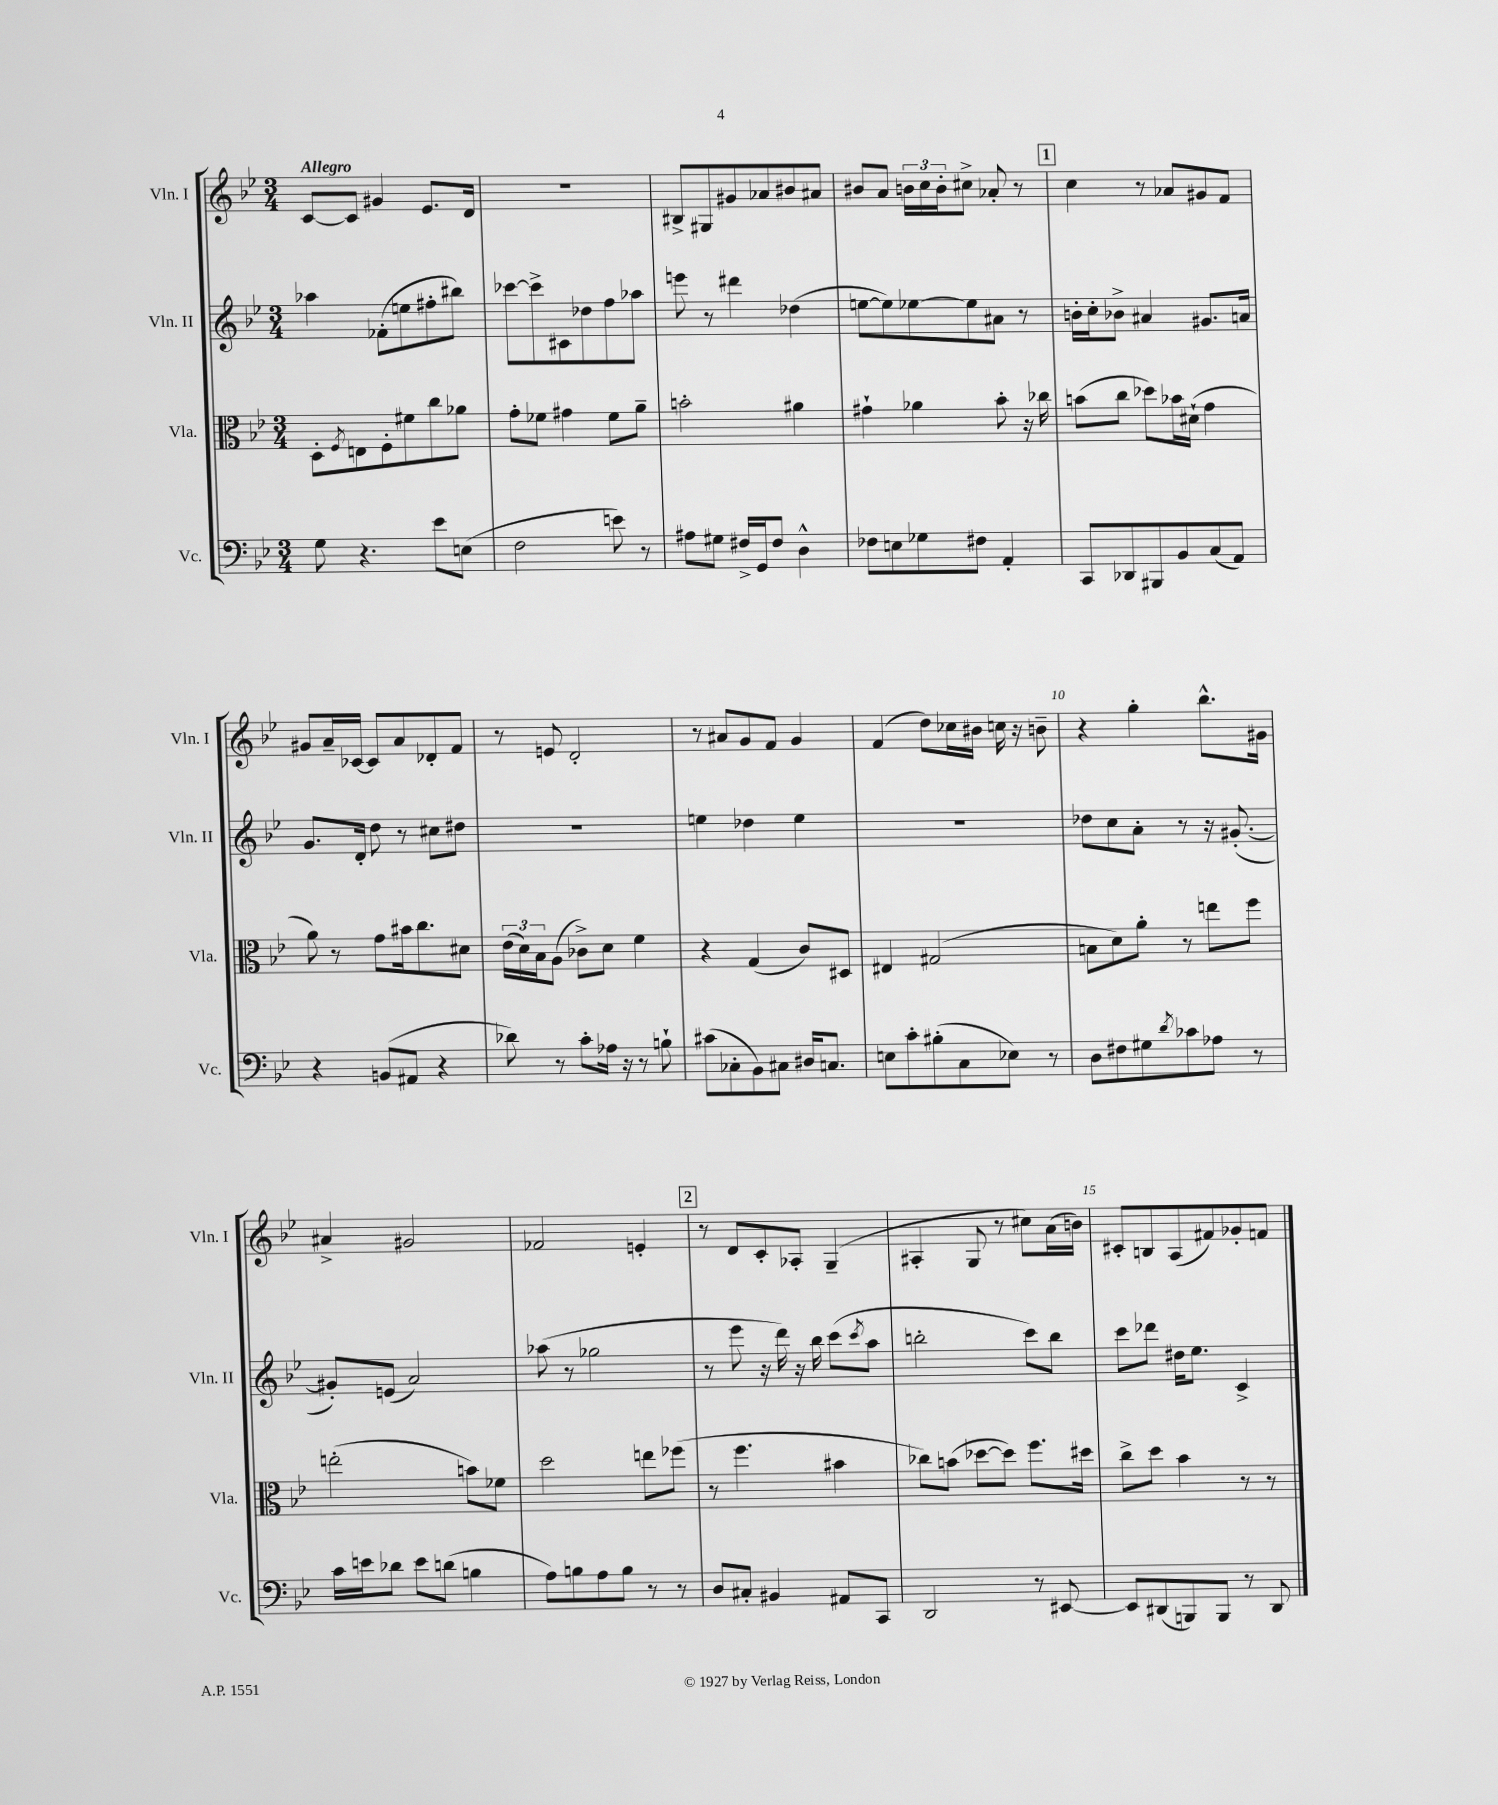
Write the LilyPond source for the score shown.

<<
\new StaffGroup <<
\new Staff = "s0" \with { instrumentName = "Vln. I" shortInstrumentName = "Vln. I" } {
    \clef treble \key bes \major \numericTimeSignature \time 3/4 \tempo "Allegro"
    c'8~ c'8 gis'4 ees'8. d'16 |
    R2. |
    bis8-> gis8 gis'8 aes'8 bis'8 ais'8 |
    bis'8 a'8 \tuplet 3/2 { b'16 c''16 b'16-. } cis''8-> aes'8-. r8 |
    \mark \markup { \box "1" } c''4 r8 aes'8 gis'8 f'8 |
    gis'8 a'16-- ces'16~ ces'8 a'8 des'8-. f'8 |
    r8 e'8 d'2-. |
    r8 ais'8 g'8 f'8 g'4 |
    f'4( d''8) ces''16 bis'16 c''16 r16 b'8-- |
    r4 g''4-. bes''8.-^ gis'16 |
    ais'4-> gis'2 |
    fes'2 e'4-. |
    \mark \markup { \box "2" } r8 d'8 c'8-. aes8-. g4--( |
    ais4-. g8 r8 cis''8) a'16( b'16) |
    cis'8-. b8 a8( fis'8) ges'8-. f'8 \bar "|." |
}
\new Staff = "s1" \with { instrumentName = "Vln. II" shortInstrumentName = "Vln. II" } {
    \clef treble \key bes \major \numericTimeSignature \time 3/4
    aes''4 fes'8-.( e''8 fis''8-. bis''8) |
    ces'''8~ ces'''8-> cis'8 des''8 f''8 aes''8 |
    e'''8 r8 dis'''4 des''4( |
    e''8~ e''8) ees''8~ ees''8 ais'8 r8 |
    \mark \markup { \box "1" } b'16-. c''16-. bes'8-> ais'4 gis'8. a'16 |
    g'8. d'16-. d''8 r8 cis''8 dis''8 |
    R2. |
    e''4 des''4 e''4 |
    R2. |
    des''8 c''8 a'8-. r8 r16 gis'8.~-.( |
    gis'8-.) e'8( a'2) |
    aes''8( r8 ges''2 |
    \mark \markup { \box "2" } r8 ees'''8 r16 d'''16) r16 bes''16 c'''8( \acciaccatura { c'''8 } a''8 |
    b''2-. c'''8) b''8 |
    c'''8 des'''8 dis''16 ees''8. c'4-> \bar "|." |
}
\new Staff = "s2" \with { instrumentName = "Vla." shortInstrumentName = "Vla." } {
    \clef alto \key bes \major \numericTimeSignature \time 3/4
    d8-. \acciaccatura { f8 } e8 f8-. fis'8 c''8 aes'8 |
    g'8-. fes'8 gis'4 fes'8 a'8-- |
    b'2-. ais'4 |
    gis'4-! aes'4 bes'8-. r16 ces''16 |
    \mark \markup { \box "1" } b'8( c''8 des''8) bes'16 dis'16-!( g'4 |
    a'8) r8 g'8 bis'16 c''8. dis'8 |
    \tuplet 3/2 { ees'16( d'16) bes16 } a8( ces'8->) d'8 f'4 |
    r4 g4( c'8) dis8 |
    eis4 gis2( |
    b8 d'8) a'8-. r8 e''8 f''8 |
    e''2-.( b'8) fes'8 |
    d''2 e''8 fes''8( |
    \mark \markup { \box "2" } r8 f''4. bis'4 |
    ces''8) b'8( des''8~ des''8) f''8. dis''16 |
    c''8-> d''8 bes'4 r8 r8 \bar "|." |
}
\new Staff = "s3" \with { instrumentName = "Vc." shortInstrumentName = "Vc." } {
    \clef bass \key bes \major \numericTimeSignature \time 3/4
    g8 r4. ees'8 e8( |
    f2 e'8) r8 |
    ais8 gis8 fis16-> g,16 fis8 d4-^ |
    fes8 e8 ges8 fis8 a,4-. |
    \mark \markup { \box "1" } c,8 des,8 bis,,8 bes,8 c8( a,8) |
    r4 b,8( ais,8 r4 |
    des'8) r8 c'8-. aes16 r16 r8 b8-! |
    cis'8( ces8-. bes,8) cis8 dis16 c8. |
    e8 c'8-. bis8-.( c8 ees8) r8 |
    d8 fis8 gis8 \acciaccatura { d'8 } ces'8 aes8 r8 |
    c'16 e'16 des'8 e'8 d'8( b4 |
    a8) b8 a8 b8 r8 r8 |
    \mark \markup { \box "2" } d8 cis8-. bis,4 ais,8 c,8 |
    d,2 r8 eis,8~ |
    eis,8 dis,8( b,,8) b,,8 r8 dis,8 \bar "|." |
}
>>
>>
\layout { \context { \Score \override BarNumber.break-visibility = ##(#f #t #t) barNumberVisibility = #(every-nth-bar-number-visible 5) } }
